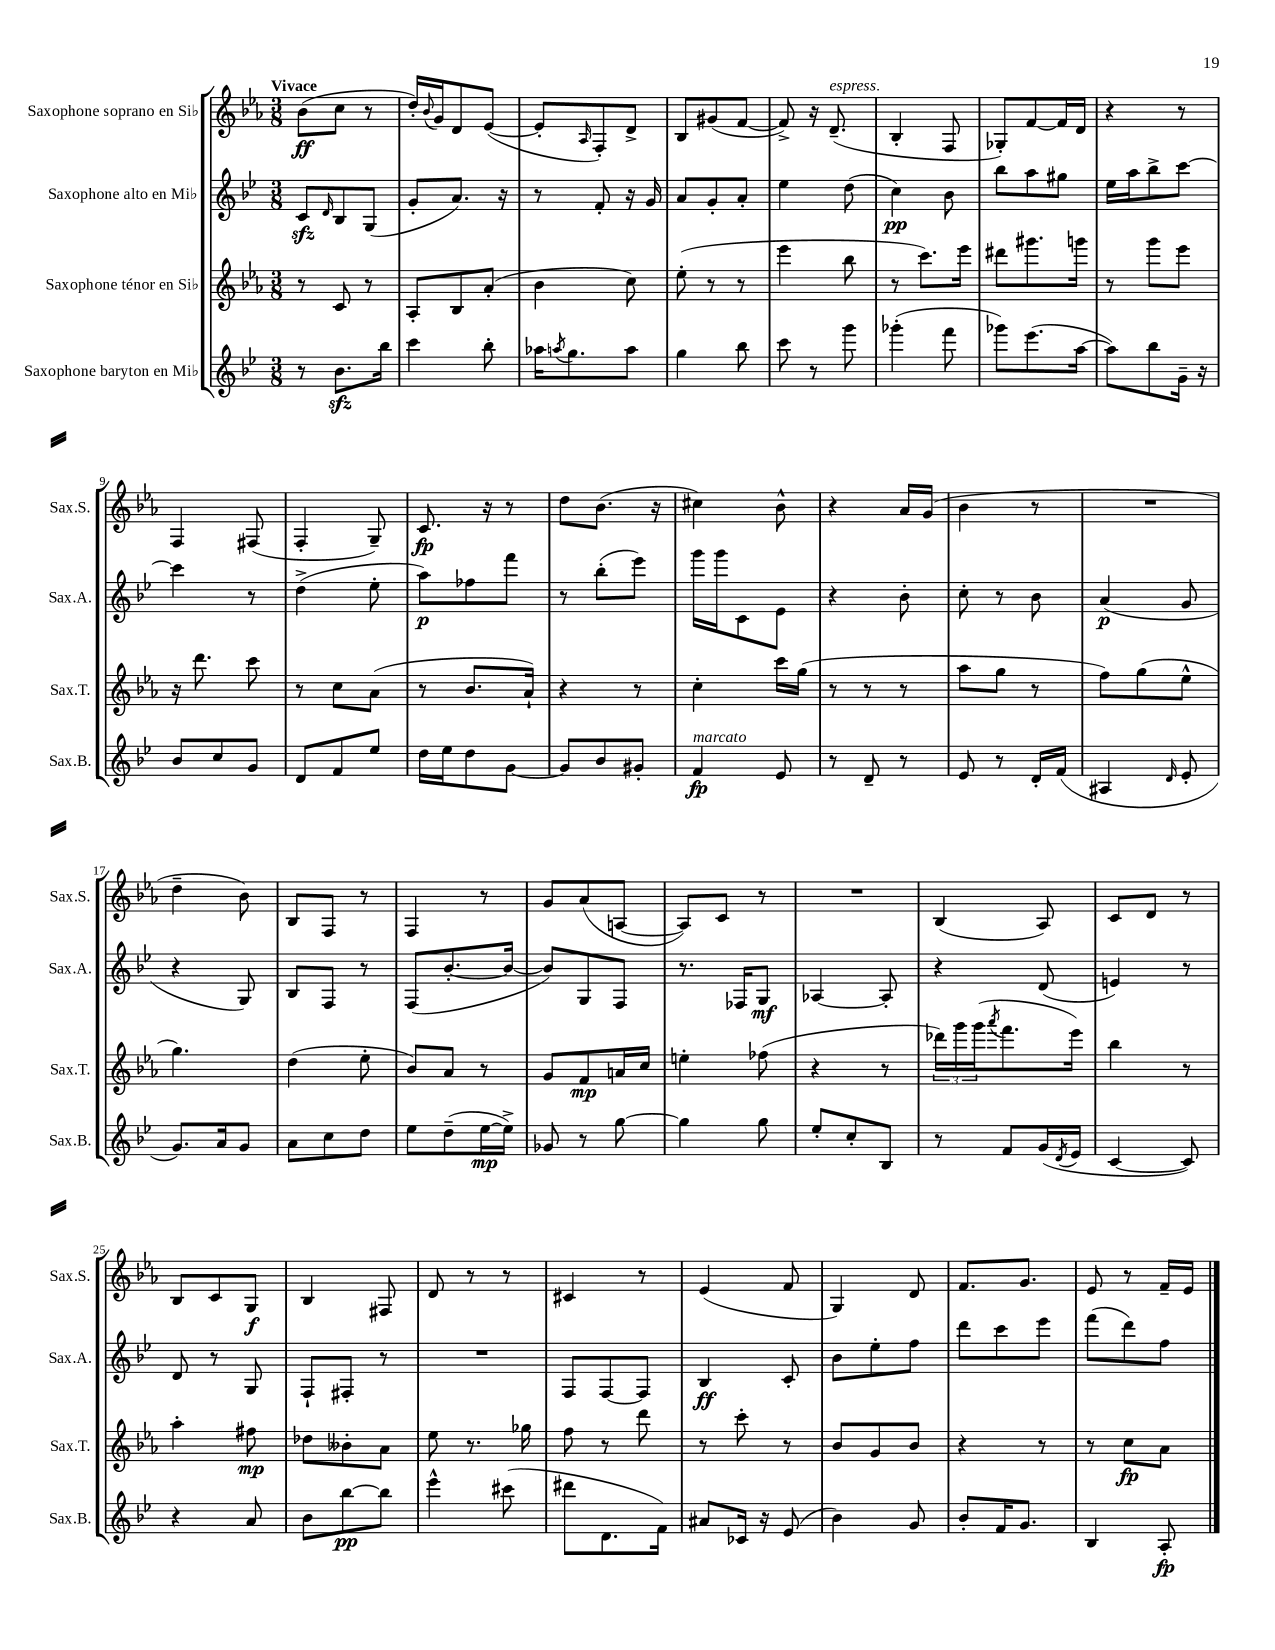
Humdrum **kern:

**kern	**kern	**kern	**kern
*staff4	*staff3	*staff2	*staff1
*clefG2	*clefG2	*clefG2	*clefG2
*k[b-e-]	*k[b-e-a-]	*k[b-e-]	*k[b-e-a-]
*M3/8	*M3/8	*M3/8	*M3/8
8r	8r	8c	(8b-
.	.	16qqd	.
8.b-	8c	8B-	8cc
.	8r	(8G	8r
16bb-	.	.	.
=	=	=	=
4ccc	8A-'	8g'	16dd')
.	.	.	8qqb-
.	.	.	16g
.	8B-	8.a)	8d
8bb-'	(8a-'	.	([8e-
.	.	16r	.
=	=	=	=
16aa-	4b-	8r	8e-']
8qaa	.	.	.
8.gg	.	.	.
.	.	.	16qqA-
.	.	8f'	8F')
8aa	8cc)	16r	8d^
.	.	16g	.
=	=	=	=
4gg	(8ee-'	8a	8B-
.	8r	8g'	(8g#
8bb-	8r	8a'	[8f
=	=	=	=
8ccc	4eee-	4ee-	8f^])
8r	.	.	16r
.	.	.	(8.d~
8ggg	8bb-	(8dd	.
=	=	=	=
(4ggg-'	8r	4cc)	4B-'
.	8.ccc)	.	.
8fff	.	8b-	8F
.	16eee-	.	.
=	=	=	=
8ggg-)	8ddd#	8bb-	8G-')
(8.eee-	8.ggg#	8aa	[8f
.	.	8gg#	16f]
[16aa	16ggg	.	16d
=	=	=	=
8aa])	8r	16ee-	4r
.	.	16aa	.
8bb-	8ggg	8bb-^	.
16g~	8eee-	[8ccc	8r
16r	.	.	.
=	=	=	=
8b-	16r	4ccc]	4F
.	8.ddd	.	.
8cc	.	.	.
8g	8ccc	8r	(8F#
=	=	=	=
8d	8r	(4dd^	4F'
8f	8cc	.	.
8ee-	(8a-	8ee-'	8G~)
=	=	=	=
16dd	8r	8aa)	8.c
16ee-	.	.	.
8dd	8.b-	8ff-	.
.	.	.	16r
[8g	.	8fff	8r
.	16a-`)	.	.
=	=	=	=
8g]	4r	8r	8dd
8b-	.	(8bb-'	(8.b-
8g#'	8r	8eee-)	.
.	.	.	16r
=	=	=	=
4f	4cc'	16ggg	4cc#)
.	.	16ggg	.
.	.	8c	.
8e-	16ccc	8e-	8b-^^
.	(16gg	.	.
=	=	=	=
8r	8r	4r	4r
8d~	8r	.	.
8r	8r	8b-'	16a-
.	.	.	(16g
=	=	=	=
8e-	8aa-	8cc'	4b-
8r	8gg	8r	.
16d'	8r	8b-	8r
(16f	.	.	.
=	=	=	=
4A#	8ff)	(4a	4.r
.	(8gg	.	.
16qqd	.	.	.
8e-'	8ee-^^	8g	.
=	=	=	=
8.g)	4.gg)	4r	4dd~
16a	.	.	.
8g	.	8G)	8b-)
=	=	=	=
8a	(4dd	8B-	8B-
8cc	.	8F	8F
8dd	8ee-'	8r	8r
=	=	=	=
8ee-	8b-)	(8F	4F
(8dd~	8a-	[8.b-'	.
[16ee-	8r	.	8r
16ee-^])	.	16b-_	.
=	=	=	=
8g-	8g	8b-])	8g
8r	8f	8G	(8a-
[8gg	16a	8F	[8A
.	16cc	.	.
=	=	=	=
4gg]	4ee'	8.r	8A])
.	.	.	8c
.	.	16F-	.
8gg	(8ff-	8G	8r
=	=	=	=
8ee-'	4r	[4A-	4.r
8cc'	.	.	.
8B-	8r	8A-']	.
=	=	=	=
8r	24ddd-)	4r	(4B-
.	24ggg	.	.
.	(24ggg	.	.
.	8qaaa-	.	.
8f	8.fff	.	.
(16g	.	(8d	8A-)
8qd	.	.	.
16e-	16eee-)	.	.
=	=	=	=
[4c	4bb-	4e)	8c
.	.	.	8d
8c])	8r	8r	8r
=	=	=	=
4r	4aa-'	8d	8B-
.	.	8r	8c
8a	8ff#	8G	8G
=	=	=	=
8b-	8dd-	8F`	4B-
[8bb-	8b--'	8F#'	.
8bb-]	8a-	8r	8F#
=	=	=	=
4eee-^^	8ee-	4.r	8d
.	8.r	.	8r
(8ccc#	.	.	8r
.	16gg-	.	.
=	=	=	=
8ddd#	8ff	8F	4c#
8.d	8r	[8F	.
.	8ddd	8F]	8r
16f)	.	.	.
=	=	=	=
8a#	8r	4B-	(4e-
16c-	8ccc'	.	.
16r	.	.	.
(8e-	8r	8c'	8f
=	=	=	=
4b-)	8b-	8b-	4G)
.	8g	8ee-'	.
8g	8b-	8ff	8d
=	=	=	=
8b-'	4r	8ddd	8.f
16f	.	8ccc	.
8.g	.	.	8.g
.	8r	8eee-	.
=	=	=	=
4B-	8r	(8fff	8e-
.	8cc	8ddd)	8r
8A'	8a-	8ff	16f~
.	.	.	16e-
==	==	==	==
*-	*-	*-	*-
